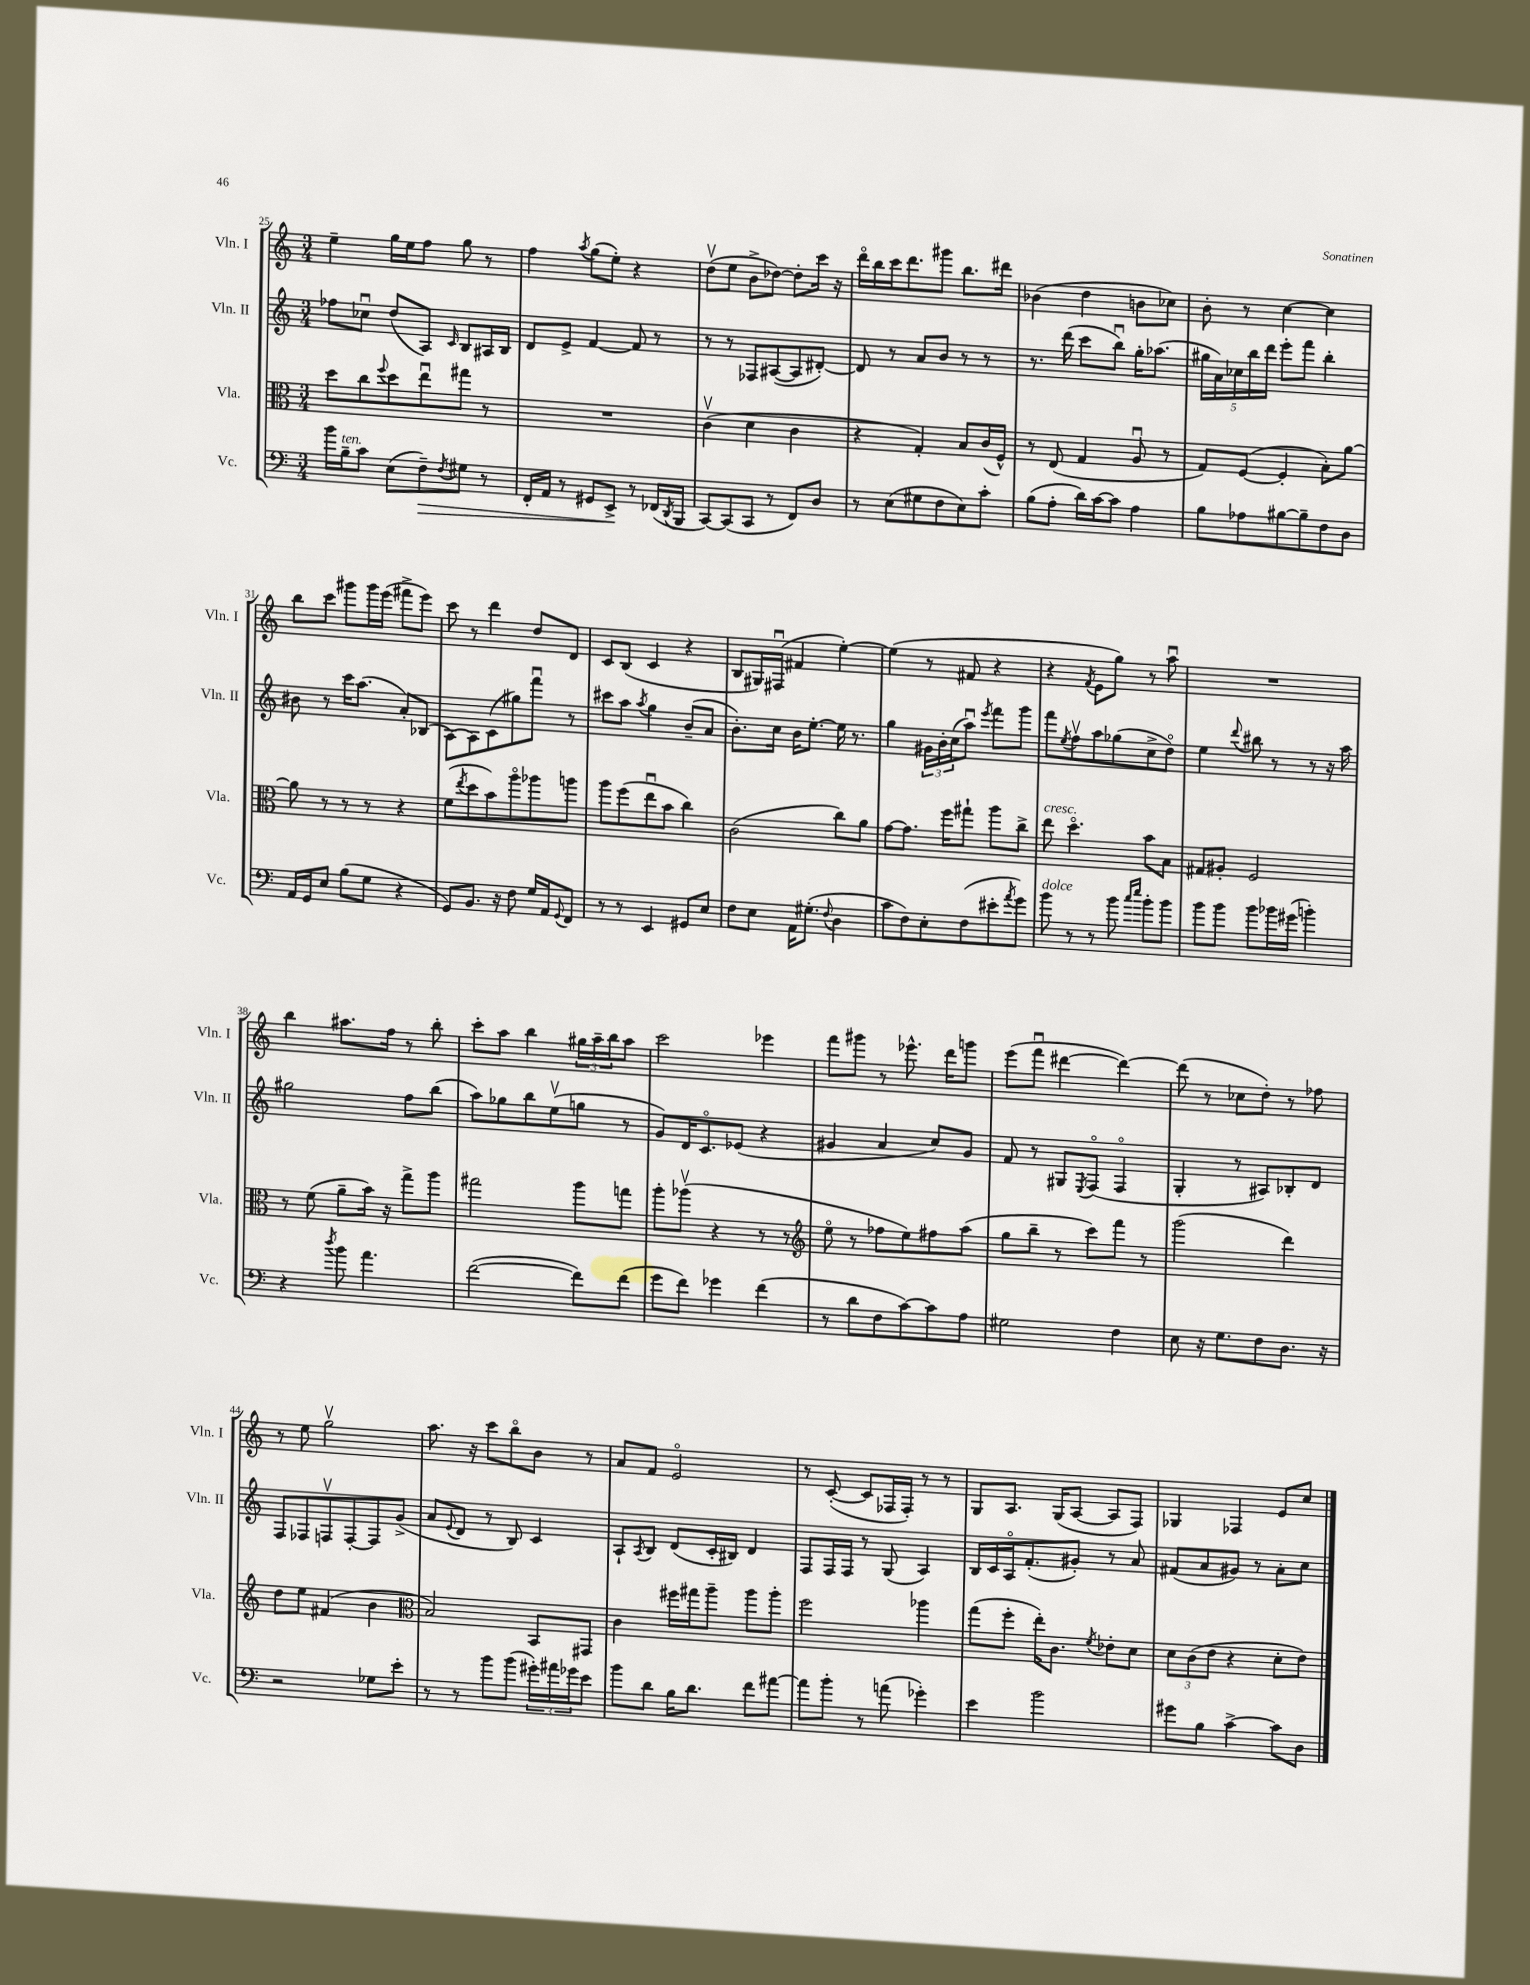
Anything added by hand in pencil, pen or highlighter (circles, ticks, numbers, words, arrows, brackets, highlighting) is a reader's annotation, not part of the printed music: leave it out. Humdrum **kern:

**kern	**dynam	**kern	**kern	**kern
*part4	*part4	*part3	*part2	*part1
*staff4	*staff4	*staff3	*staff2	*staff1
*I"Vc.	*	*I"Vla.	*I"Vln. II	*I"Vln. I
*I'Vc.	*	*I'Vla.	*I'Vln. II	*I'Vln. I
*clefF4	*	*clefC3	*clefG2	*clefG2
*k[]	*	*k[]	*k[]	*k[]
*M3/4	*	*M3/4	*M3/4	*M3/4
=25	=25	=25	=25	=25
16b\LL	.	8dd\L	8ff-X\L	4ee~\
!LO:TX:a:i:t=ten.	!	!	!	!
16B~\J	.	.	.	.
8c\J	.	8cc\	8cc-Xu\J	.
.	.	8qqff/	.	.
(8E\L	.	8dd\	(8dd/L	16gg\LL
.	.	.	.	16ee\J
!	!LO:HP:b	!	!	!
8F~\)	>	8eeu\	8A/J)	8ff\J
8qF/	.	.	16qqc/	.
8G#X\J	.	8gg#X\J	8B/L	8gg\
8r	.	8r	16A#X/L	8r
.	.	.	16B/JJ	.
=26	=26	=26	=26	=26
16FF'/LL	.	2.r	8d/L	4ff\
16AA/JJ	.	.	.	.
8r	.	.	8e^/J	.
.	.	.	.	8qaa/
8GG#X/L	.	.	[4f/	(8gg\L
8EE^/J	.	.	.	8ee'\J)
8r	]	.	8f/]	4r
(16FF-X/LL	.	.	8r	.
8qDD/	.	.	.	.
16BBB/JJ	.	.	.	.
=27	=27	=27	=27	=27
[8CC/L)	.	(4cv\	8r	(8ddv\L
(8CC/]	.	.	8r	8ee\J
8CC/J	.	4d\	8F-X/L	8b^\L
8r	.	.	([8A#X/	[8dd-X\J)
8FF/L)	.	4c\	8A#/]	8dd-'\L]
8D/J	.	.	[8d#X'/J)	16ccc\Jk
.	.	.	.	16r
=28	=28	=28	=28	=28
8r	.	4r	8d#/]	16ddd\LL
.	.	.	.	16bb\
(8E\L	.	.	8r	16ccc\J
.	.	.	.	8.ddd\
8G#X\	.	4G'/)	8a/L	.
8F\	.	.	8b/J	8ggg#X\J
8E\)	.	8B/L	8r	8.bb\L
8c'\J	.	(16c/L	8r	.
.	.	16F^^/JJ)	.	16ddd#X\Jk
=29	=29	=29	=29	=29
(8B\L	.	8r	8.r	(4b-X\
8A'\J	.	(8E/	.	.
.	.	.	(16ddd\	.
16d\LL)	.	4G/	8ccc\L	4dd\
[16c\J	.	.	.	.
8c\J]	.	.	8bbu\J)	.
4A\	.	8Au/	16gg'\KL	8bn\L
.	.	.	(8.aa-X\J	.
.	.	8r	.	8cc-X\J)
=30	=30	=30	=30	=30
8B\L	.	8G/L)	20gg#X\LL	8b'\
.	.	.	20a\)	.
.	.	.	20cc-X\	.
8A-X\	.	([8F/J	.	8r
.	.	.	20bb\	.
.	.	.	20ddd\JJ	.
[8B#X\	.	4F'/]	8eee'\L	[4cc\
8B#~\]	.	.	8fff\J	.
8F\	.	8B'\L)	4bb'\	4cc\]
8D\J	.	[8a\J	.	.
!!LO:LB:g=z
=31	=31	=31	=31	=31
16AA/LL	.	8a\]	8b#X\	8bb\L
16GG/J	.	.	.	.
8E/J	.	8r	8r	8ccc\J
(8B\L	.	8r	16ccc\KL	8ggg#X\L
.	.	.	(8.aa\J	.
8G\J	.	8r	.	16ggg#\L
.	.	.	.	(16eee\JJ
4r	.	4r	8a'/L)	8fff#X^\L
.	.	.	(8B-X/J	8eee\J)
=32	=32	=32	=32	=32
8GG/L)	.	(8f\L	[8A\L)	8ccc\
.	.	8qee/	.	.
8.BB/J	.	8dd\	8A\]	8r
.	.	8b\)	(8c\	4ddd\
16r	.	.	.	.
8F\	.	8aa\	8gg#X\)	.
16G/LL	.	8aa-X\	8fffu\J	8dd/L
16AA/J	.	.	.	.
8qqGG/	.	.	.	.
8FF/J	.	8aan\J	8r	8d/J
=33	=33	=33	=33	=33
8r	.	8aa\L	8ccc#X\L	8c/L
8r	.	(8ff\	8aa\J	(8B/J
.	.	.	8qaa/	.
4EE/	.	8eeu\	4gg\	4c/
.	.	8b\J	.	.
8GG#X/L	.	4cc\)	(8b~/L	4r
8E/J	.	.	8a/J	.
=34	=34	=34	=34	=34
8F\L	.	(2c\	8.b'\L)	8B/L
8E\J	.	.	.	16G#X/L)
.	.	.	16cc\Jk	(16F#Xu/JJ
16AA\KL	.	.	16b\KL	4f#X/
(8.G#X'\J	.	.	[8.ee'\J	.
8qqF/	.	.	.	.
4D\	.	8cc\L)	16ee\]	[4ee'\)
.	.	.	8.r	.
.	.	8a\J	.	.
=35	=35	=35	=35	=35
8c\L	.	[8g\L	4gg\	(4ee\]
8F\)	.	8.g\J]	.	.
8E'\	.	.	24g#X\LL	8r
.	.	.	24b'\	.
.	.	16ff\KL	.	.
.	.	.	(24cc\J	.
(8F\	.	8gg#X`\J	8aau\J)	8f#X/
.	.	.	8qeee/	.
8e#X'\	.	8aa\L	8fff\L	4r
8qa/	.	.	.	.
8g\J)	.	8cc^\J	8ggg\J	.
=36	=36	=36	=36	=36
!	!	!LO:TX:a:i:t=cresc.	!	!
!LO:TX:a:i:t=dolce	!	!	!	!
8b\	.	8ee\	8fff\L	4r
.	.	.	8qee/	.
8r	.	4.dd\	8ffv\	.
.	.	.	.	8qf/
8r	.	.	8aa\	8e\L
8b\	.	.	(8gg-X\	8gg\J)
16qqcc/LL	.	.	.	.
16qqee/JJ	.	.	.	.
8b'\L	.	8b\L	8cc^\	8r
8b\J	.	8B\J	8dd\J)	8aau\
=37	=37	=37	=37	=37
8b\L	.	8G#X/L	4ee\	2.r
8b\J	.	8A#X'/J	.	.
.	.	.	8qqddd/	.
8b\L	.	2F/	8bb#X\	.
16b-X\L	.	.	8r	.
(16g#X\JJ	.	.	.	.
4bn'\)	.	.	8r	.
.	.	.	16r	.
.	.	.	16aa\	.
!!LO:LB:g=z
=38	=38	=38	=38	=38
4r	.	8r	2gg#X\	4bb\
.	.	(8f\	.	.
8qdd/	.	.	.	.
8b\	.	8a~\L	.	8.aa#X\L
4.a\	.	16b\Jk)	.	.
.	.	16r	.	16ff\Jk
.	.	8gg^\L	8ff\L	8r
.	.	8aa\J	(8bb\J	8bb'\
=39	=39	=39	=39	=39
([2f\	.	2gg#X\	8aa\L)	8ccc'\L
.	.	.	8gg-X\	8aa\J
.	.	.	8bb\	4bb\
.	.	.	(8eev\	.
8f\L])	.	8aa\L	8ggn\J	24gg#X\LL
.	.	.	.	24aa~\
.	.	.	.	24bb\J
(8f\J	.	8ggn\J	8r	8aa\J
=40	=40	=40	=40	=40
8g\L	.	8aa'\L	8g/L)	2ccc\
8f\J)	.	(8aa-Xv\J	16d/K	.
.	.	.	8.c/	.
4g-X\	.	4r	.	.
.	.	.	(8e-X/J	.
(4f\	.	8r	4r	4eee-X\
.	.	8r	.	.
=41	=41	=41	=41	=41
*	*	*clefG2	*	*
8r	.	8ee\	4g#X/	8fff\L
8d\L	.	8r	.	8ggg#X\J
8F\	.	8ff-X\L	4a/	8r
[8c\)	.	8ee\)	.	8.eee-X^^\
8c\]	.	8ff#X\	8cc/L)	.
.	.	.	.	16ddd\KL
8A\J	.	(8aa\J	8g#/J	8gggn\J
=42	=42	=42	=42	=42
2G#X\	.	8gg\L	8f/	(8eee\L
.	.	8bb~\J	8r	8fffu\J
.	.	8r	8G#X/L	[4ddd#X\
.	.	.	8qE/	.
.	.	8ccc\L)	(8F/J	.
4F\	.	8fff\J	4F/	4ddd#\_)
.	.	8r	.	.
=43	=43	=43	=43	=43
8E\	.	(2ggg\	4G'/	(8ddd#\]
16r	.	.	.	8r
8.G\L	.	.	.	.
.	.	.	8r	8cc-X\L
8F\	.	.	8A#X/L)	8dd'\J)
8.D\J	.	4ddd\)	8B-X'/	8r
.	.	.	8d/J	8ff-X\
16r	.	.	.	.
!!LO:LB:g=z
=44	=44	=44	=44	=44
2r	.	8dd\L	8F/L	8r
.	.	8ee\J	8F-X/	8ee\
.	.	(4f#X/	8Fnv/	2ggv\
.	.	.	[8F'/	.
8G-X\L	.	4b\	8F/]	.
8e'\J	.	.	(8g^/J	.
=45	=45	=45	=45	=45
*	*	*clefC3	*	*
8r	.	2B/)	8a/L	8.aa\
.	.	.	8qqe/	.
8r	.	.	8d/J	.
.	.	.	.	16r
8b\L	.	.	8r	8ccc\L
(8b\J	.	.	8B/)	8bb\
24g#X'\LL)	.	8BB/L	4c/	8b\J
24a#X\	.	.	.	.
24g-X\J	.	.	.	.
8e\J	.	8GG#X/J	.	8r
=46	=46	=46	=46	=46
8b\L	.	4c\	8A`/L	8a/L
.	.	.	8qA/	.
8d\J	.	.	8B/J	8f/J
16B\KL	.	16ff#X\LL	(8d/L	2e/
8.d\J	.	16gg#X\J	.	.
.	.	8aa~\J	16c'/L	.
.	.	.	16B#X/JJ)	.
8f\L	.	8aa\L	4d/	.
[8a#X\J	.	8aa'\J	.	.
=47	=47	=47	=47	=47
8a#\L]	.	2ff\	8F/L	8r
8b'\J	.	.	16F/L	([8c'/
.	.	.	16F/JJ	.
8r	.	.	8r	8c/L]
(8an\	.	.	(8G/	16F-X/L
.	.	.	.	16F-'/JJ)
4g-X'\)	.	4aa-X\	4A/)	8r
.	.	.	.	8r
=48	=48	=48	=48	=48
4e\	.	(8gg\L	16B/LL	8G/L
.	.	.	16c/	.
.	.	8ff'\J	16A/J	8.A/J
.	.	.	(8.f'/	.
2b\	.	16ee'\KL)	.	.
.	.	8.c\J	.	(16G/KL
.	.	.	8g#X'/J)	[8A/J
.	.	8qf/	.	.
.	.	8e-X'\L	8r	8A/L]
.	.	8d\J	8a/	8F/J)
=49	=49	=49	=49	=49
8g#X\L	.	12d\L	(8f#X/L	4G-X/
.	.	(12c\	.	.
8B\J	.	.	8a/	.
.	.	12e\J	.	.
[4c^\	.	4r	8g#X/J)	4F-X/
.	.	.	8r	.
8c\L]	.	8d'\L	8a'\L	8e/L
8D\J	.	8e\J)	8cc\J	8cc/J
==	==	==	==	==
*-	*-	*-	*-	*-
